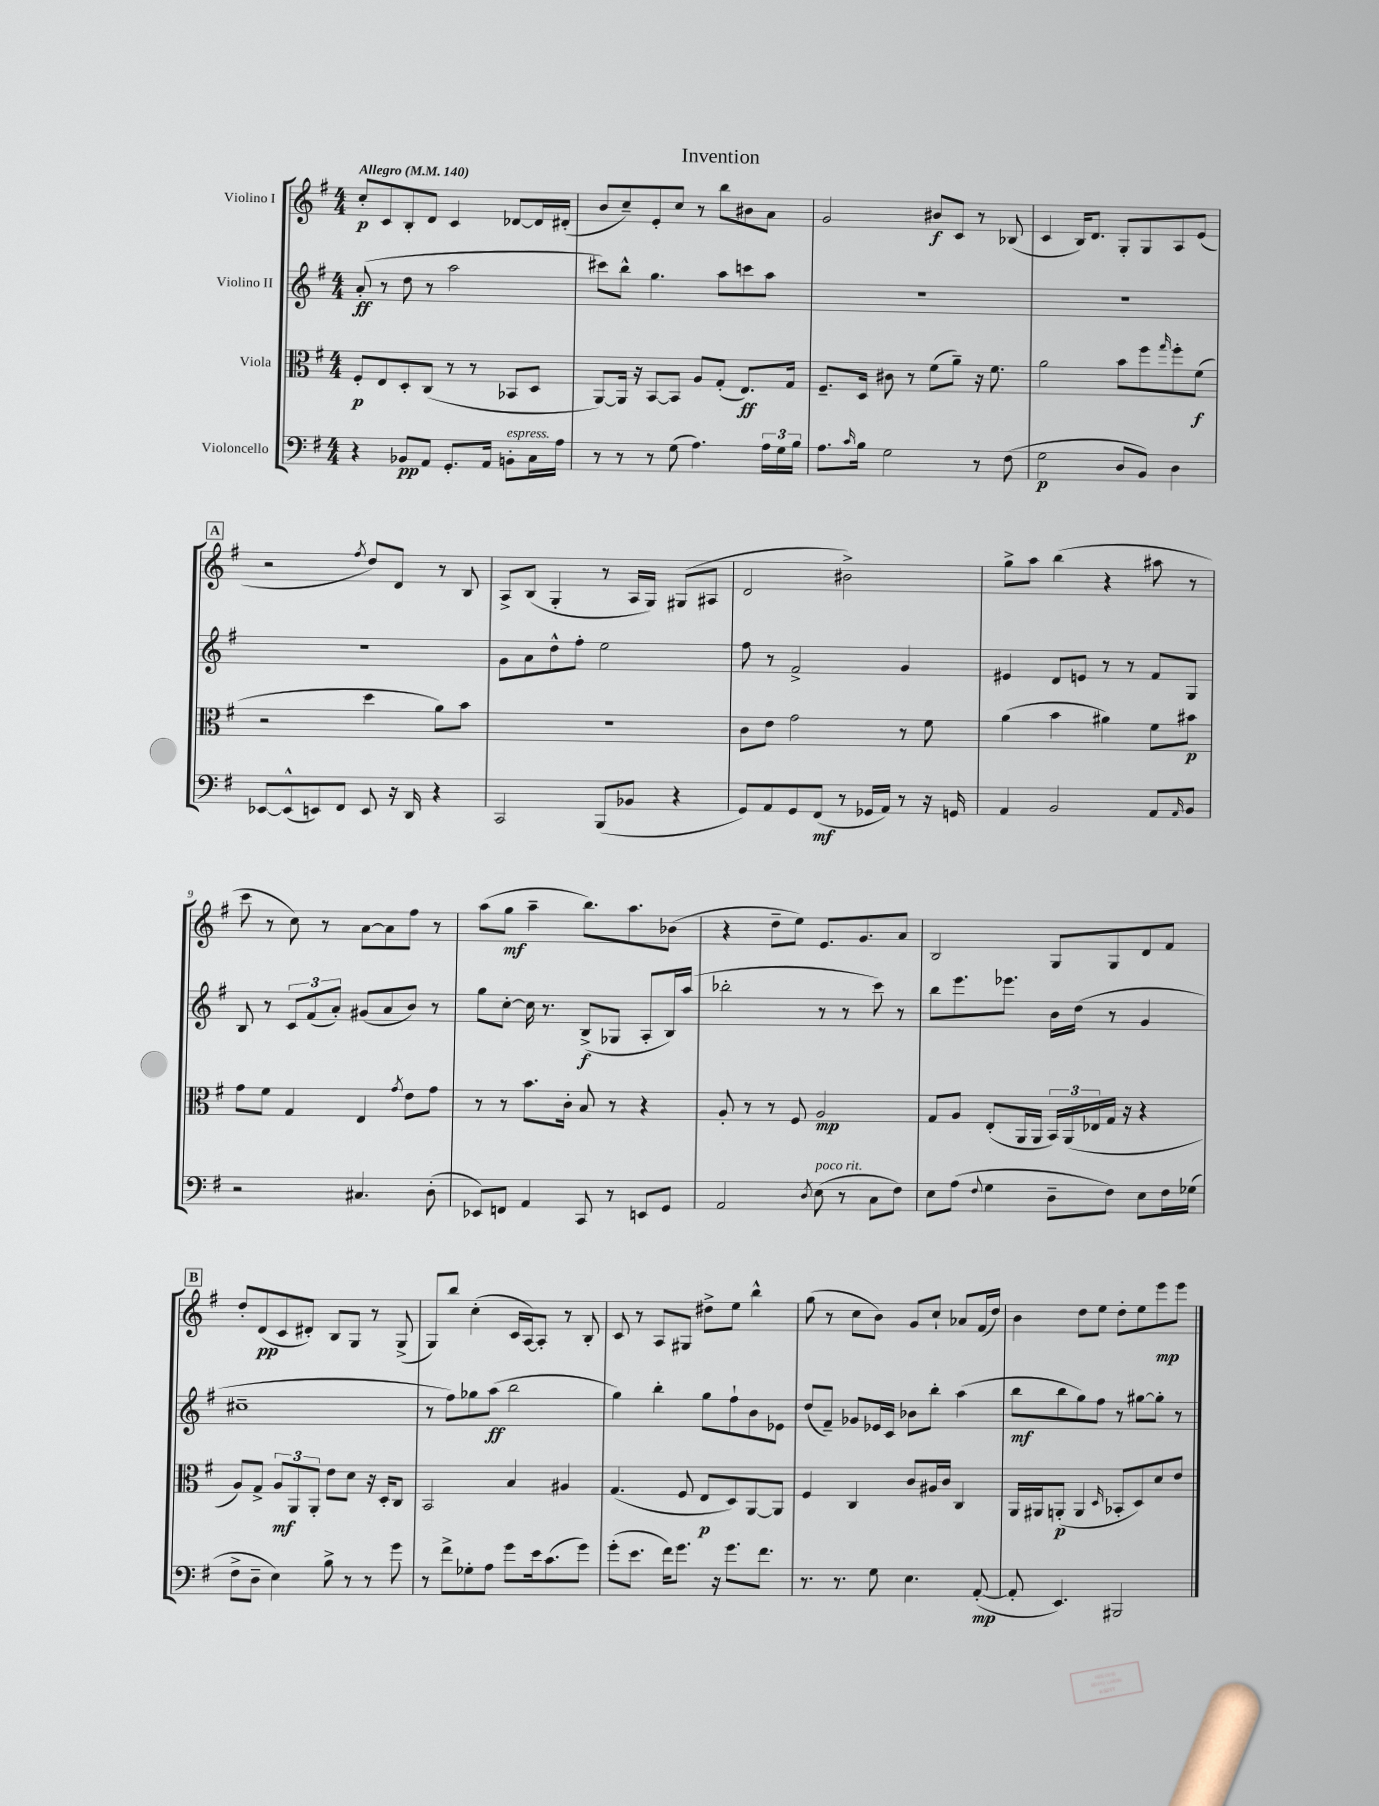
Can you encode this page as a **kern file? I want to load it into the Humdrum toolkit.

**kern	**dynam	**kern	**dynam	**kern	**dynam	**kern	**dynam
*part4	*part4	*part3	*part3	*part2	*part2	*part1	*part1
*staff4	*staff4	*staff3	*staff3	*staff2	*staff2	*staff1	*staff1
*I"Violoncello	*	*I"Viola	*	*I"Violino II	*	*I"Violino I	*
*clefF4	*	*clefC3	*	*clefG2	*	*clefG2	*
*k[f#]	*	*k[f#]	*	*k[f#]	*	*k[f#]	*
*M4/4	*	*M4/4	*	*M4/4	*	*M4/4	*
*MM140	*	*MM140	*	*MM140	*	*MM140	*
=1	=1	=1	=1	=1	=1	=1	=1
!	!	!	!	!	!	!LO:TX:a:B:t=Allegro	!
4r	.	8F#'/L	p	(8a'/	ff	8cc'/L	p
.	.	8E/	.	8r	.	8c/	.
8BB-X/L	pp	8D'/	.	8dd\	.	8B'/	.
8AA/J	.	(8C/J	.	8r	.	8d/J	.
8.GG'/L	.	8r	.	2aa\	.	4c/	.
.	.	8r	.	.	.	.	.
16AA/Jk	.	.	.	.	.	.	.
!LO:TX:a:i:t=espress.	!	!	!	!	!	!	!
8BBn'\L	.	8BB-X/L	.	.	.	[8d-X/L	.
16C\L	.	8D/J	.	.	.	16d-/L]	.
16A\JJ	.	.	.	.	.	(16d#X'/JJ	.
=2	=2	=2	=2	=2	=2	=2	=2
8r	.	[8AA/L)	.	8ccc#X\L)	.	8b/L	.
8r	.	16AA/Jk]	.	8bb^^\J	.	8cc~/)	.
.	.	16r	.	.	.	.	.
8r	.	[8BB/L	.	4.gg\	.	8e'/	.
(8G\	.	8BB/J]	.	.	.	8cc/J	.
4.A\)	.	8A/L	.	.	.	8r	.
.	.	(8G'/J	.	8aa\L	.	8bb\L	.
.	.	8.E/L)	ff	8cccn\	.	8b#X\	.
24A\LL	.	.	.	8aa\J	.	8a\J	.
24G\	.	.	.	.	.	.	.
.	.	16G/Jk	.	.	.	.	.
24B\JJ	.	.	.	.	.	.	.
=3	=3	=3	=3	=3	=3	=3	=3
8.A\L	.	8.F#~/L	.	1r	.	2g/	.
16qqc/	.	.	.	.	.	.	.
16B\Jk	.	16D/Jk	.	.	.	.	.
2G\	.	8c#X\	.	.	.	.	.
.	.	8r	.	.	.	.	.
.	.	(8f#\L	.	.	.	8b#X/L	f
.	.	8a~\J)	.	.	.	8c/J	.
8r	.	16r	.	.	.	8r	.
.	.	8.f#\	.	.	.	.	.
(8F#\	.	.	.	.	.	(8B-X/	.
=4	=4	=4	=4	=4	=4	=4	=4
2G\	p	2a\	.	1r	.	4c/	.
.	.	.	.	.	.	16B/KL)	.
.	.	.	.	.	.	8.d/J	.
8D/L	.	8b\L	.	.	.	8G'/L	.
8BB/J)	.	8ff#\	.	.	.	8G/	.
.	.	16qqgg/	.	.	.	.	.
4D\	.	8ff#'\	.	.	.	8A/	.
.	.	(8f#\J	f	.	.	(8e/J	.
!!LO:LB:g=z
!!LO:REH:place=s1:t=A
=5	=5	=5	=5	=5	=5	=5	=5
[8EE-X/L	.	2r	.	1r	.	2r	.
(8EE-^^/]	.	.	.	.	.	.	.
8EEn/)	.	.	.	.	.	.	.
8FF#/J	.	.	.	.	.	.	.
.	.	.	.	.	.	8qff#/	.
8EE/	.	4dd\	.	.	.	8dd/L)	.
16r	.	.	.	.	.	8d/J	.
16DD/	.	.	.	.	.	.	.
4r	.	8a\L)	.	.	.	8r	.
.	.	8b\J	.	.	.	8B/	.
=6	=6	=6	=6	=6	=6	=6	=6
2CC/	.	1r	.	8g\L	.	8A^/L	.
.	.	.	.	8a\	.	(8B/J	.
.	.	.	.	8dd^^\	.	4G'/	.
.	.	.	.	8ff#'\J	.	.	.
(8BBB/L	.	.	.	2ee\	.	8r	.
8BB-X/J	.	.	.	.	.	16A/LL	.
.	.	.	.	.	.	16G/JJ)	.
4r	.	.	.	.	.	(8G#X/L	.
.	.	.	.	.	.	8A#X/J	.
=7	=7	=7	=7	=7	=7	=7	=7
8GG/L)	.	8c\L	.	8ff#\	.	2d/	.
8AA/	.	8e\J	.	8r	.	.	.
8GG/	.	2g\	.	2f#^/	.	.	.
(8FF#/J	mf	.	.	.	.	.	.
8r	.	.	.	.	.	2b#X^\)	.
16GG-X/LL	.	.	.	.	.	.	.
16AA/JJ)	.	.	.	.	.	.	.
8r	.	8r	.	4g/	.	.	.
16r	.	8f#\	.	.	.	.	.
16GGn/	.	.	.	.	.	.	.
=8	=8	=8	=8	=8	=8	=8	=8
4AA/	.	(4a\	.	4e#X/	.	8gg^\L	.
.	.	.	.	.	.	8aa\J	.
2BB/	.	4b\	.	8d/L	.	(4bb\	.
.	.	.	.	8en/J	.	.	.
.	.	4a#X\)	.	8r	.	4r	.
.	.	.	.	8r	.	.	.
8AA/L	.	8f#\L	.	8f#/L	.	8aa#X\	.
16qqAA/	.	.	.	.	.	.	.
8BB/J	.	8b#X\J	p	8G/J	.	8r	.
!!LO:LB:g=z
=9	=9	=9	=9	=9	=9	=9	=9
2r	.	8g\L	.	8B/	.	8ccc\	.
.	.	8f#\J	.	8r	.	8r	.
.	.	4G/	.	12c/L	.	8cc\)	.
.	.	.	.	(12f#/	.	.	.
.	.	.	.	.	.	8r	.
.	.	.	.	12a'/J)	.	.	.
4.C#X/	.	4E/	.	(8g#X/L	.	[8a\L	.
.	.	.	.	8a/	.	8a\]	.
.	.	8qg/	.	.	.	.	.
.	.	8e\L	.	8b/J)	.	8ff#\J	.
(8D'\	.	8g\J	.	8r	.	8r	.
=10	=10	=10	=10	=10	=10	=10	=10
8EE-X/L)	.	8r	.	8gg\L	.	(8aa\L	.
8FFn/J	.	8r	.	[8cc'\J	.	8gg\J	mf
4AA/	.	8.b\L	.	16cc\]	.	4aa~\	.
.	.	.	.	8.r	.	.	.
.	.	16c'\Jk	.	.	.	.	.
8CC/	.	8B/	.	(8B^/L	f	8.bb\L)	.
8r	.	8r	.	8G-X/J	.	.	.
.	.	.	.	.	.	8.aa\	.
8EEn/L	.	4r	.	8A'/L	.	.	.
8GG/J	.	.	.	16B/L)	.	(8b-X\J	.
.	.	.	.	(16aa/JJ	.	.	.
=11	=11	=11	=11	=11	=11	=11	=11
2AA/	.	8A'/	.	2bb-X'\	.	4r	.
.	.	8r	.	.	.	.	.
.	.	8r	.	.	.	8dd~\L	.
.	.	8F#/	.	.	.	8ee\J)	.
8qD/	.	.	.	.	.	.	.
!LO:TX:a:i:t=poco rit.	!	!	!	!	!	!	!
(8E\	.	2A/	mp	8r	.	8.e/L	.
8r	.	.	.	8r	.	.	.
.	.	.	.	.	.	8.g/	.
8C\L	.	.	.	8ccc\)	.	.	.
8F#\J)	.	.	.	8r	.	8a/J	.
=12	=12	=12	=12	=12	=12	=12	=12
8E\L	.	8G/L	.	8bb\L	.	2B/	.
(8A\J	.	8A/J	.	8.eee\	.	.	.
8qqF#/	.	.	.	.	.	.	.
4G\	.	(8E'/L	.	.	.	.	.
.	.	.	.	8.eee-X\J	.	.	.
.	.	16AA/L	.	.	.	.	.
.	.	16AA/JJ	.	.	.	.	.
8D~\L	.	24BB/LL)	.	16b\LL	.	8G/L	.
.	.	(24AA/	.	.	.	.	.
.	.	.	.	(16dd\JJ	.	.	.
.	.	24E-X/	.	.	.	.	.
8F#\J)	.	16G/JJ	.	8r	.	8G/	.
.	.	16r	.	.	.	.	.
8E\L	.	4r	.	4g/	.	8d/	.
16F#\L	.	.	.	.	.	8f#/J	.
(16G-X\JJ	.	.	.	.	.	.	.
!!LO:LB:g=z
!!LO:REH:place=s1:t=B
=13	=13	=13	=13	=13	=13	=13	=13
8F#^\L	.	8A/L)	.	1cc#X~	.	8dd'/L	.
8D~\J	.	8G^/J	.	.	.	(8d/	pp
4E\)	.	12A/L	mf	.	.	8c/	.
.	.	12AA/	.	.	.	.	.
.	.	.	.	.	.	8d#X'/J)	.
.	.	12AA'/J	.	.	.	.	.
8B^\	.	8e\L	.	.	.	8B/L	.
8r	.	8d\J	.	.	.	8G/J	.
8r	.	16r	.	.	.	8r	.
.	.	16D'/KL	.	.	.	.	.
8g\	.	8C/J	.	.	.	(8G^/	.
=14	=14	=14	=14	=14	=14	=14	=14
8r	.	2BB/	.	8r	.	8G/L)	.
8f#^\L	.	.	.	8ff#\L)	.	8bb/J	.
8G-X'\	.	.	.	8gg-X\	.	(4cc'\	.
8A\J	.	.	.	(8aa\J	ff	.	.
8g\L	.	4B/	.	2bb\	.	16c/LL	.
.	.	.	.	.	.	[16A/J)	.
16e\k	.	.	.	.	.	8A'/J]	.
(8.c\	.	.	.	.	.	.	.
.	.	4A#X/	.	.	.	8r	.
8g\J)	.	.	.	.	.	8B'/	.
=15	=15	=15	=15	=15	=15	=15	=15
(8g'\L	.	(4.G/	.	4gg\)	.	8c/	.
8.e\J	.	.	.	.	.	8r	.
.	.	.	.	4bb'\	.	8A/L	.
16f#\KL)	.	.	.	.	.	.	.
8.g\J	.	8F#/	.	.	.	8G#X/J	.
.	.	8E/L	p	8gg\L	.	8dd#X^\L	.
16r	.	.	.	.	.	.	.
8.g\L	.	8D/)	.	8ff#`\	.	8ee\J	.
.	.	[8AA/	.	8b\	.	4bb^^\	.
8.f#\J	.	.	.	.	.	.	.
.	.	8AA/J]	.	8e-X\J	.	.	.
=16	=16	=16	=16	=16	=16	=16	=16
8.r	.	4F#/	.	(8dd/L	.	(8gg\	.
.	.	.	.	8f#~/J)	.	8r	.
8.r	.	.	.	.	.	.	.
.	.	4C/	.	8g-X/L	.	8cc\L	.
8G\	.	.	.	16e-X/L	.	8b\J)	.
.	.	.	.	16c/JJ	.	.	.
4.E\	.	8c/L	.	8b-X\L	.	8g/L	.
.	.	16A#X/L	.	8bb'\J	.	8cc`/J	.
.	.	16c/JJ	.	.	.	.	.
.	.	4C/	.	(4aa\	.	8a-X/L	.
([8AA'/	mp	.	.	.	.	(16f#/L	.
.	.	.	.	.	.	16dd/JJ)	.
=17	=17	=17	=17	=17	=17	=17	=17
8AA'/]	.	16AA/LL	.	8bb\L	mf	4b\	.
.	.	16AA#X/J	.	.	.	.	.
4.EE/)	.	(8AAn'/J	p	8bb\	.	.	.
.	.	4AA/	.	8gg\)	.	8dd\L	.
.	.	.	.	8ff#\J	.	8ee\J	.
.	.	16qqD/	.	.	.	.	.
2BBB#X/	.	8BB-X'/L	.	8r	.	8dd'\L	.
.	.	8D/)	.	[8gg#X\L	.	8ee\	.
.	.	8d/	.	8gg#'\J]	.	8eee\	mp
.	.	8e/J	.	8r	.	8eee\J	.
==	==	==	==	==	==	==	==
*-	*-	*-	*-	*-	*-	*-	*-
